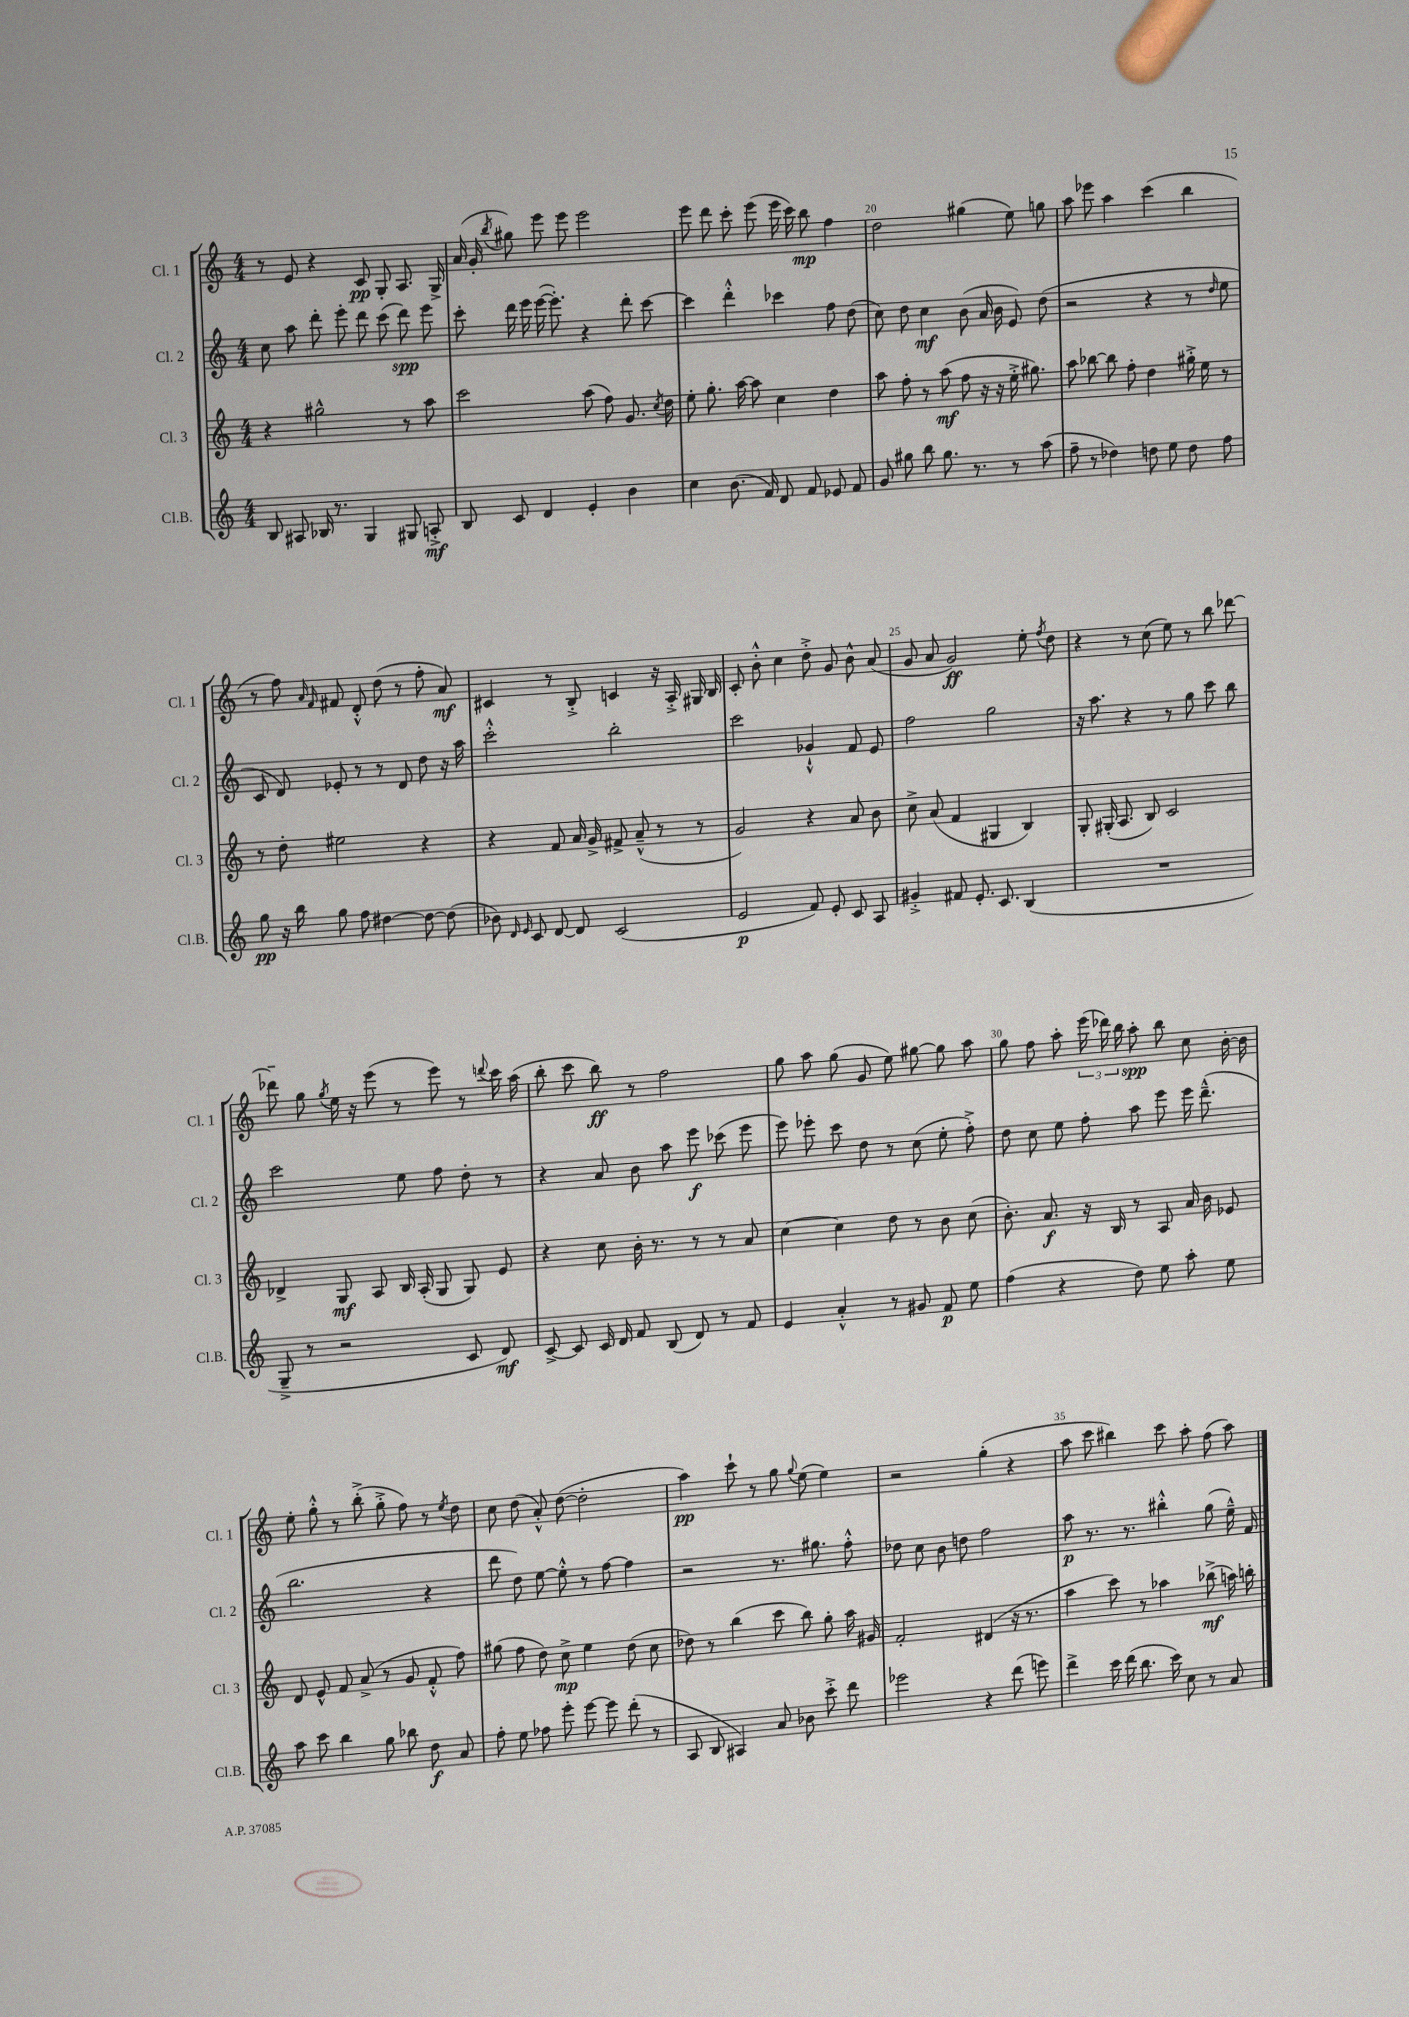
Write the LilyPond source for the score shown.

<<
\new StaffGroup <<
\new Staff = "s0" \with { instrumentName = "Cl. 1" shortInstrumentName = "Cl. 1" } {
    \clef treble \key c \major \numericTimeSignature \time 4/4
    \autoBeamOff r8 e'8 r4 c'8\pp g8-. a8. g16-> |
    a'16( g'16-. \acciaccatura { b''8 } gis''8) e'''8 e'''8 e'''2 |
    e'''8 d'''8 c'''8-. e'''8( e'''16 c'''16) b''8\mp f''4 |
    d''2 gis''4( e''8) g''8 |
    a''8 ees'''8 a''4 c'''4( b''4 |
    r8 f''8) \grace { a'16 f'16 } fis'8 d'8-.-^ d''8( r8 f''8-. a'8\mf) |
    cis'4 r8 b8-.-> c'4 r16 a16-.-> gis16 b16 |
    c'8-. b'8-.-^ c''4 d''8-.-> g'8 b'8-^ a'8( |
    g'8 a'8 g'2\ff) e''8-. \acciaccatura { f''8 } d''8 |
    r4 r8 c''8( e''8) r8 b''8 des'''8~ |
    des'''8-- g''8 \acciaccatura { g''8 } e''16 r16 e'''8( r8 e'''8) r8 \appoggiatura { d'''8 } c'''16 a''16( |
    b''8-. c'''8 b''8\ff) r8 f''2 |
    g''8 a''8 g''8( g'8 e''8) gis''8~ gis''8 a''8 |
    g''8 f''8 a''8-. \tuplet 3/2 { e'''16( des'''16) b''16 } a''8-.\spp b''8 c''8 b'16~-. b'16 |
    e''8-. g''8-.-^ r8 b''8-.->( g''8-.-> f''8) r8 \acciaccatura { e''8 } d''8 |
    c''8 d''8( a'8-.-^) d''8~( d''2-. |
    a''4\pp) c'''8-! r8 g''8 \appoggiatura { g''8 } e''8( e''4) |
    r2 g''4-.( r4 |
    a''8 c'''8 bis''4) c'''8 a''8-. f''8( a''8) \bar "|." |
}
\new Staff = "s1" \with { instrumentName = "Cl. 2" shortInstrumentName = "Cl. 2" } {
    \clef treble \key c \major \numericTimeSignature \time 4/4
    \autoBeamOff c''8 a''8 d'''8-. e'''8-. d'''8 c'''8( d'''8\spp) e'''8 |
    c'''8-. d'''16 e'''16 e'''16~( e'''8.-.) r4 d'''8-. c'''8~ |
    c'''4 d'''4-.-^ ces'''4 f''8 d''8( |
    c''8) d''8 c''4\mf b'8( a'16 b'16 e'8) d''8( |
    r2 r4 r8 \grace { d''16 } e''8 |
    c'8 d'8) ees'8-. r8 r8 d'8 d''8 r16 a''16 |
    c'''2-.-^ b''2-. |
    c'''2 ges'4-!-^ f'8 e'8 |
    f''2 g''2 |
    r16 a''8. r4 r8 g''8 c'''8 b''8 |
    c'''2 e''8 f''8 d''8-. r8 |
    r4 a'8 b'8 a''8 e'''8\f ces'''8( e'''8 |
    e'''8) ees'''8-. c'''8 d''8 r8 c''8( e''8-. f''8-.->) |
    d''8 c''8 e''8 f''8-. a''8 e'''8 e'''16 d'''8.---^( |
    b''2. r4 |
    d'''8 d''8) e''8~ e''8-.-^ r8 f''8~ f''4 |
    r2 r8. gis''8. f''8-.-^ |
    des''8 c''8 b'8 d''8 f''2 |
    a''8\p r8. r8. bis''4-.-^ g''8( e''16---^) f'16 \bar "|." |
}
\new Staff = "s2" \with { instrumentName = "Cl. 3" shortInstrumentName = "Cl. 3" } {
    \clef treble \key c \major \numericTimeSignature \time 4/4
    \autoBeamOff r4 gis''2-^ r8 a''8 |
    c'''2 a''8( f''8) g'8. \acciaccatura { c''8 } d''16 |
    e''8-. g''8.-. a''16~ a''8 c''4 d''4 |
    a''8 f''8-. r8 a''8\mf( f''8 r16 r16 e''16-.-> gis''8.) |
    a''8 bes''8~ bes''8 f''8-. d''4 gis''16-.-> e''16 r8 |
    r8 d''8-. eis''2 r4 |
    r4 f'8 a'16 g'16-> fis'8-> a'8---^( r8 r8 |
    g'2) r4 a'8 b'8 |
    c''8-> a'8( f'4 gis4 b4) |
    g8-. gis16-.( a8. b8) c'2 |
    des'4-> g8\mf a8 b16 a16-.( g8 g8) e'8 |
    r4 c''8 b'16-. r8. r8 r8 a'8 |
    c''4~ c''4 d''8 r8 b'8 c''8( |
    b'8.-.) a'8.\f r16 b16 r8 a8 a'16 b'16 ees'8 |
    d'8 e'8-^ f'8 a'8->( r8 g'8 f'8-.-^ f''8) |
    gis''8( f''8 d''8) c''8->\mp e''4 d''8( c''8 |
    des''8) r8 b''4( c'''8 b''8) g''8-. a''16 gis'16 |
    f'2-. dis'4( r16 r8. |
    a''4 c'''8) r8 aes''4 bes''8->\mf( a''16) b''16-. \bar "|." |
}
\new Staff = "s3" \with { instrumentName = "Cl.B." shortInstrumentName = "Cl.B." } {
    \clef treble \key c \major \numericTimeSignature \time 4/4
    \autoBeamOff b8 ais8 bes16 r8. g4 gis8 a8-.->\mf |
    b8 c'8 d'4 e'4-. b'4 |
    c''4 b'8.( f'16) d'8 f'8 ees'8 f'8 |
    g'8 gis''8 b''8 gis''8. r8. r8 a''8( |
    f''8-- r8 des''4) d''8 e''8 d''8 f''8 |
    g''8\pp r16 b''16 g''8 f''8 dis''4~ dis''8~ dis''8( |
    bes'8) \grace { d'16 e'16 } c'8 d'8~ d'8 c'2( |
    e'2\p f'8) e'8-. c'8 a8 |
    gis'4-.-> fis'8 e'8.-. c'8. b4( |
    R1 |
    g8---> r8 r2 c'8 d'8\mf) |
    c'8~-> c'8 c'16 d'16 f'8 b8( d'8) r8 f'8 |
    e'4 a'4-.-^ r8 gis'8 f'8\p e''8 |
    f''4( r4 d''8) e''8 a''8-. e''8 |
    a''8 c'''8 b''4 g''8 bes''8 d''8\f a'8 |
    f''8-. e''8 fes''8 e'''8-. e'''8~ e'''8 d'''8-.( r8 |
    a8 b8 ais4) a'8 bes'8 c'''8-.-> d'''8 |
    ees'''2 r4 d'''8( e'''8) |
    d'''4-> c'''16 d'''16( b''8. c'''16) c''8 r8 a'8 \bar "|." |
}
>>
>>
\layout { \context { \Score currentBarNumber = #17 \override BarNumber.break-visibility = ##(#f #t #t) barNumberVisibility = #(every-nth-bar-number-visible 5) } }
